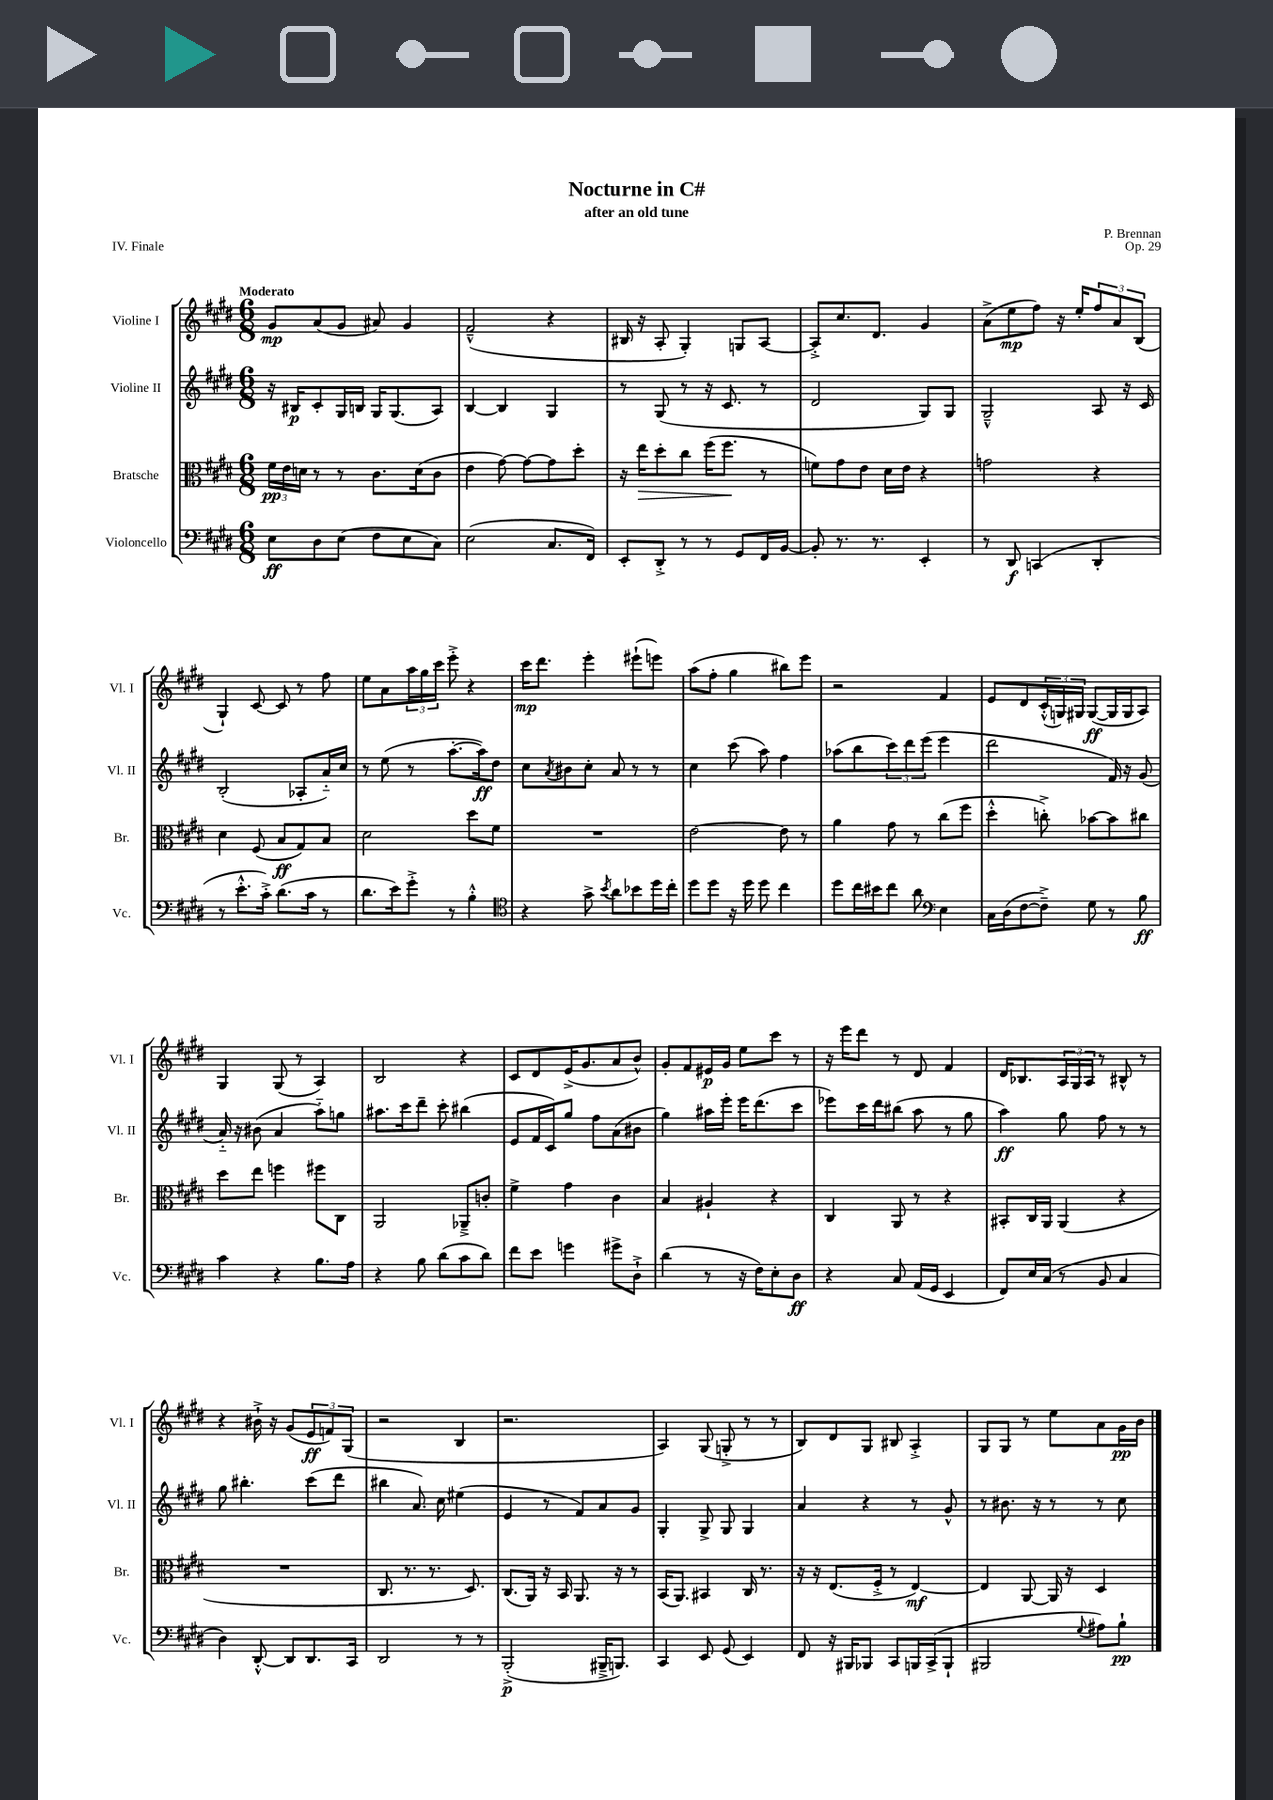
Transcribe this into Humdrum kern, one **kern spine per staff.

**kern	**kern	**kern	**kern
*staff4	*staff3	*staff2	*staff1
*clefF4	*clefC3	*clefG2	*clefG2
*k[f#c#g#d#]	*k[f#c#g#d#]	*k[f#c#g#d#]	*k[f#c#g#d#]
*M6/8	*M6/8	*M6/8	*M6/8
8E	24f#	16r	8g#
.	24e	.	.
.	.	16B#	.
.	24d	.	.
8D#	8r	8c#'	(8a
(8E	8r	16G#	8g#
.	.	16B	.
8F#	8.c#	16G#	8a#)
.	.	(8.G#	.
8E	.	.	4g#
.	(16d	.	.
8C#)	8c#	8A)	.
=	=	=	=
(2E	4e	[4B	(2f#~^^
.	[8g#)	4B]	.
.	8g#_	.	.
8.C#	8g#]	4G#	4r
.	8dd#'	.	.
16FF#)	.	.	.
=	=	=	=
8EE'	16r	8r	16B#
.	16ee	.	16r
8DD#'^	8dd#'	(8G#	8A'
8r	8cc#	8r	4G#')
8r	(16ff#	16r	.
.	8.ff#	8.c#	.
8GG#	.	.	8G
16FF#	8r	8r	[8A
[16BB	.	.	.
=	=	=	=
8BB']	8f)	2d#	8A'^]
8.r	8g#	.	8.cc#
.	8e	.	.
8.r	.	.	8.d#
.	16d#	.	.
.	16e	.	.
4EE'	4r	8G#)	4g#
.	.	8G#	.
=	=	=	=
8r	2g	2G#~^^	(8a^
8DD#	.	.	8ee
(4CC	.	.	8ff#)
.	.	.	16r
.	.	.	16ee'
4DD#'	4r	8A	12ff#
.	.	.	12a
.	.	16r	.
.	.	.	(12B
.	.	16c#	.
=	=	=	=
8r	4d#	(2B'	4G#`)
8.e'^^	.	.	.
.	(8F#	.	[8c#
16c#'^)	.	.	.
(8.d#	8B	.	8c#]
.	8G#)	8A-'	8r
16c#	.	.	.
8r	8B	16a'~)	8ff#
.	.	16cc#	.
=	=	=	=
8.d#	2d#	8r	8ee
.	.	(8ee	8a
16e)	.	.	.
8g#'^	.	8r	24aa
.	.	.	24gg#
.	.	.	24ccc#
8r	.	[8.aa'	8eee'^
4B'^^	8dd#	.	4r
.	.	16aa])	.
.	8f#	8dd#	.
=	=	=	=
*clefC4	*	*	*
4r	2.r	8cc#	16ccc#
.	.	.	8.ddd#
.	.	8qa	.
.	.	8b#	.
8g#^	.	8cc#'	4eee'
8qb	.	.	.
8a	.	8a	.
8b-	.	8r	(8eee#`
16dd#	.	8r	8eee)
16cc#'	.	.	.
=	=	=	=
8dd#	[2e	4cc#	(8aa
8dd#	.	.	8ff#'
16r	.	(8ccc#	4gg#
16dd#	.	.	.
8dd#	.	8aa)	.
4cc#	8e]	4ff#	8bb#)
.	8r	.	8eee
=	=	=	=
8dd#	4a	(8aa-	2r
16cc#	.	8bb	.
16b#	.	.	.
8cc#	8g#	12ccc#)	.
.	.	12ddd#	.
8a	8r	.	.
.	.	(12eee	.
*clefF4	*	*	*
4E	(8cc#	4eee	4f#
.	8ff#	.	.
=	=	=	=
16C#	4dd#'^^	2ddd#	8e
(16D#	.	.	.
[8F#	.	.	8d#
8F#~^])	8cc'^)	.	(24c#'^^
.	.	.	24G)
.	.	.	24G#
8G#	[8b-	.	([8G#
8r	8b-]	16f#)	16G#]
.	.	16r	16G#
8B	8cc#	(8g#	8A)
=	=	=	=
4c#	8dd#	16a'~)	4G#
.	.	16r	.
.	8ee	(8b#	.
4r	4ff	4a	(8G#
.	.	.	8r
8.B	8ff#	8aa'~)	4A)
.	8C#	8gg	.
16A	.	.	.
=	=	=	=
4r	2AA	8.aa#	2B
.	.	16ccc#	.
8B	.	8ddd#~	.
(8d#	.	8ccc#'	.
8c#	8AA-~^	(4bb#	4r
8d#)	8c'	.	.
=	=	=	=
8f#	4f#^	8e	8c#
8e	.	16f#	8d#
.	.	16c#)	.
4g	4g#	8gg#	(16e^
.	.	.	8.g#
.	.	8ff#	.
8g#^	4c#	(8a	8a
8D#`^	.	8b#	8b^^)
=	=	=	=
(4d#	4B	4gg#)	8g#'
.	.	.	8f#
8r	4A#`	16aa#	16e#
.	.	16eee'	16g#
16r	.	16eee	8ee
16F#)	.	(8.ddd#	.
8E'	4r	.	8ccc#
8D#	.	8ccc#	8r
=	=	=	=
4r	4C#	8eee-)	16r
.	.	.	16eee
.	.	16ccc#	8ddd#
.	.	16ddd#	.
8C#	8AA	(8bb#	8r
(16AA	8r	8aa	8d#
16GG#	.	.	.
4EE	4r	8r	4f#
.	.	8gg#	.
=	=	=	=
8FF#)	8BB#'	4aa)	16d#
.	.	.	8.B-
16E	16C#	.	.
(16C#	16AA	.	.
8r	(4AA	8gg#	24A
.	.	.	24G#
.	.	.	24A
8BB	.	8ff#	8r
4C#	4r	8r	8B#^^
.	.	8r	8r
=	=	=	=
4D#)	2.r	8gg#	4r
.	.	4.bb#'	.
[8DD#'^^	.	.	16b#`^
.	.	.	16r
8DD#]	.	.	(8g#
8.DD#	.	(8ccc#	12e
.	.	.	12f)
.	.	8ddd#	.
.	.	.	(12G#
16CC#	.	.	.
=	=	=	=
2DD#	8.C#	4bb#	2r
.	8.r	.	.
.	.	8.a)	.
.	8.r	.	.
.	.	16cc#	.
8r	.	(4ee#	4B
.	8.D#)	.	.
8r	.	.	.
=	=	=	=
(2BBB'^	(8.C#	4e	2.r
.	16AA)	.	.
.	16r	8r	.
.	16BB	.	.
.	8.AA	8f#)	.
16BBB#~^	.	8a	.
8.BBB)	16r	.	.
.	8r	8g#	.
=	=	=	=
4CC#	(16BB	4G#'	4A)
.	8.AA)	.	.
8EE	4BB#	8G#^	(8G#
(8GG#	.	8G#	8G'^
4EE)	16C#	4G#	8r
.	8.r	.	.
.	.	.	8r
=	=	=	=
8FF#	16r	4a	8B)
.	16r	.	.
16r	(8.E	.	8d#
16BBB#	.	.	.
8BBB-	.	4r	8G#
.	16F#'^	.	.
8CC#	8r	.	8B#
16BBB	[4E)	8r	4A'^
(16CC#^	.	.	.
8BBB`	.	8g#^^	.
=	=	=	=
2BBB#	4E]	8r	8G#
.	.	8.b#	8G#
.	[8AA	.	8r
.	.	16r	.
.	16AA]	8r	8ee
.	16r	.	.
8qqG#	.	.	.
8A#)	4D#	8r	8a
8B`	.	8cc#	16g#
.	.	.	16b
==	==	==	==
*-	*-	*-	*-
